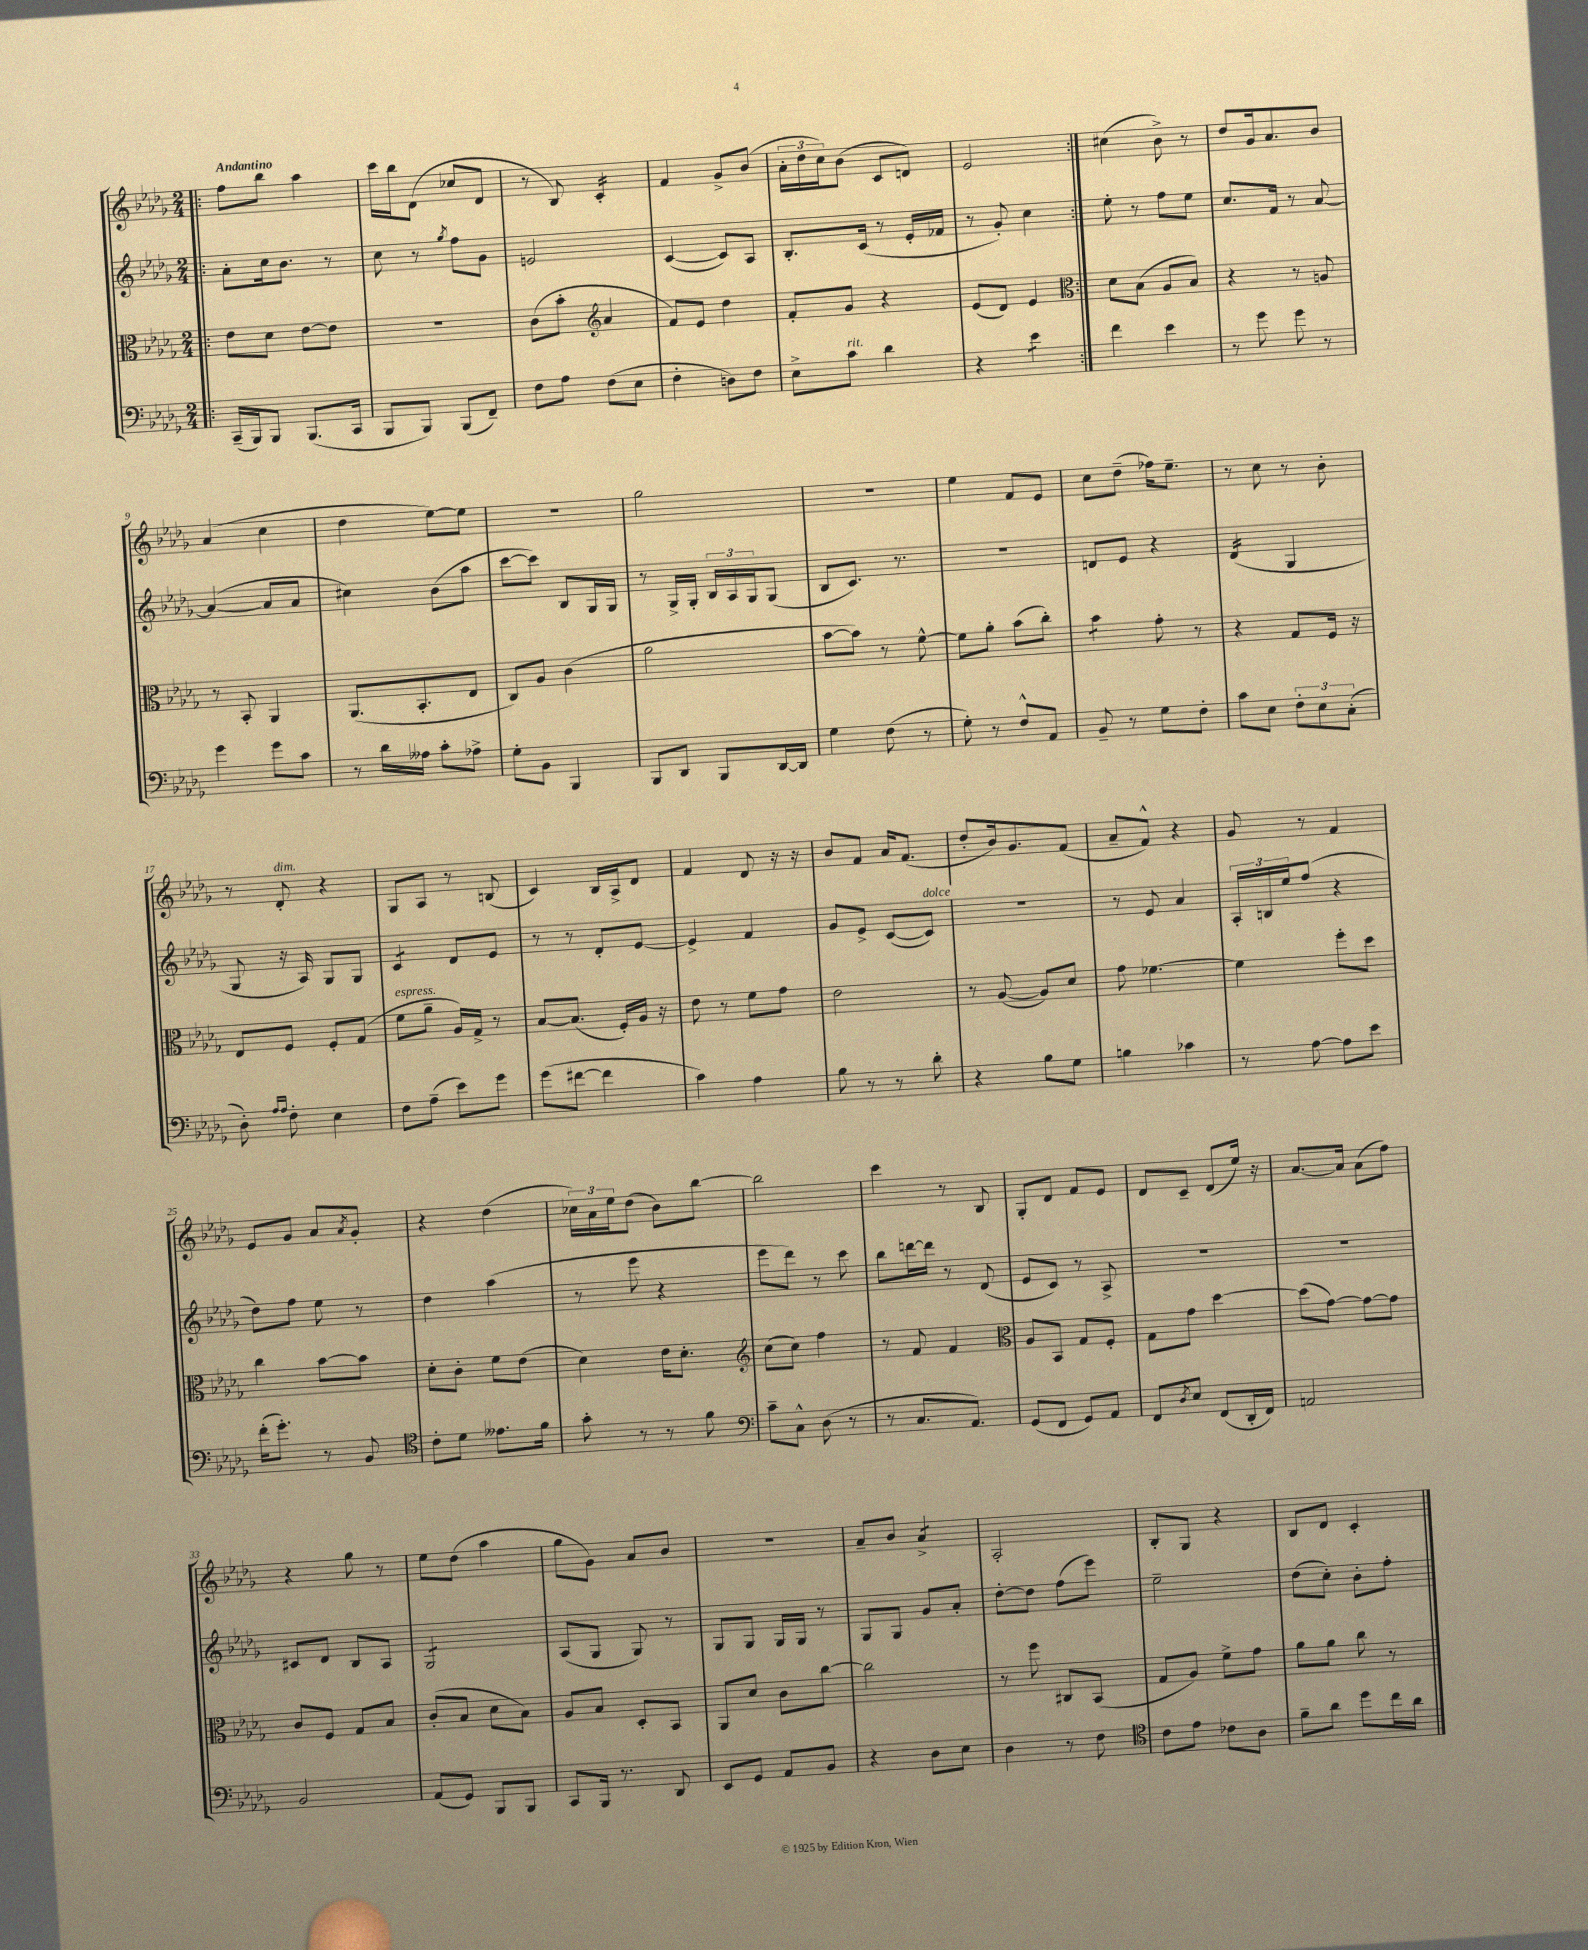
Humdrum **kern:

**kern	**kern	**kern	**kern
*staff4	*staff3	*staff2	*staff1
*clefF4	*clefC3	*clefG2	*clefG2
*k[b-e-a-d-g-]	*k[b-e-a-d-g-]	*k[b-e-a-d-g-]	*k[b-e-a-d-g-]
*M2/4	*M2/4	*M2/4	*M2/4
=!|:	=!|:	=!|:	=!|:
(16CC~/LL	8e-\L	8a-'\L	8ff\L
16BBB-/J)	.	.	.
8BBB-/J	8d-\J	16cc\k	8bb-\J
.	.	8.b-\J	.
(8.BBB-/L	[8e-\L	.	4aa-\
.	8e-\]J	8r	.
16CC/Jk	.	.	.
=	=	=	=
8BBB-/L	2r	8cc\	16ccc\LL
.	.	.	16bb-\J
8BBB-/J)	.	8r	(8d-\J
.	.	8qgg-/	.
(8BBB-/L	.	8ff\L	8cc-/L
8FF~/J)	.	8g-\J	8d-/J
=	=	=	=
8F\L	(8c\L	2e/	8r
8A-\J	8b-'\J	.	8B-/)
*	*clefG2	*	*
(8F\L	4a-/	.	4c'/
8E-\J	.	.	.
=	=	=	=
4F'\	8f/L)	([4c/	4f/
.	8e-/J	.	.
8D\L)	4dd-\	8c/]L)	8g-^/L
8F\J	.	8A-/J	(8b-/J
=	=	=	=
8E-^\L	8f'/L	8.B-'/L	24a-'\LL
.	.	.	24dd-\
.	.	.	24cc\J)
8c\J	8g-/J	.	(8b-\J
.	.	(16c/Jk	.
4d-\	4r	8r	8c/L
.	.	16e-'/LL	8d/J)
.	.	16f-/JJ	.
=	=	=	=
4r	(8e-/L	8r	2e-/
.	8d-/J)	8g-'/)	.
4e-\	4e-/	4cc\	.
=:|!	=:|!	=:|!	=:|!
*	*clefC3	*	*
4f\	8d-\L	8ee-'\	(4cc#\
.	(8B-\J	8r	.
4e-\	8A-/L	8ff\L	8b-^\)
.	8B-/J)	8ee-\J	8r
=	=	=	=
8r	4r	8.cc/L	8dd-/L
8g-\	.	.	16g-/k
.	.	16f/Jk	8.a-/
8g-\	8r	8r	.
8r	8A/	[8a-/	8b-/J
=	=	=	=
4g-\	8r	(4a-/_	(4a-/
.	8BB-'/	.	.
8g-\L	4AA-/	8a-/]L	4cc\
8c\J	.	8a-/J	.
=	=	=	=
8r	(8.AA-/L	4cc#\)	4dd-\
16d-\LL	.	.	.
16A--\JJ	8.BB-'/	.	.
8c'\L	.	(8b-\L	[8ee-\L)
8A-^\J	8E-/J	8aa-\J	8ee-\]J
=	=	=	=
8G-'\L	8C/L)	[8ccc\L	2r
8BB-\J	8A-/J	8ccc\]J)	.
4BBB-/	(4c\	8B-/L	.
.	.	16G-/L	.
.	.	16G-/JJ	.
=	=	=	=
8BBB-/L	2a-\	8r	2gg-\
8DD-/J	.	16G-^/LL	.
.	.	16G-'/JJ	.
8BBB-/L	.	24B-/LL	.
.	.	24A-/	.
.	.	24G-/J	.
[16DD-/L	.	(8G-/J	.
16DD-/]JJ	.	.	.
=	=	=	=
4G-\	[8b-\L	8B-/L	2r
.	8b-\]J)	8.c/J)	.
(8F\	8r	.	.
.	.	8.r	.
8r	[8f^^\	.	.
=	=	=	=
8G-'\)	8f\]L	2r	4ee-\
8r	8a-'\J	.	.
8F^^/L	(8b-\L	.	8f/L
8AA-/J	8cc'\J)	.	8e-/J
=	=	=	=
8BB-~/	4b-\	8d/L	8cc\L
8r	.	8e-/J	(8dd-~\J
8G-\L	8g-'\	4r	16ff-\LK)
.	.	.	8.ee-~\J
8F'\J	8r	.	.
=	=	=	=
8c\L	4r	(4d-/	8r
8E-\J	.	.	8cc\
12F'\L	8G-/L	4G-/	8r
12E-\	.	.	.
.	16F/Jk	.	8b-'\
(12C'\J	.	.	.
.	16r	.	.
=	=	=	=
8D-'\)	8E-/L	8G-/	8r
16qqA-/LL	.	.	.
16qqA-/JJ	.	.	.
8F'\	8F/J	16r	8d-'/
.	.	16A-/)	.
4E-\	8F'/L	8G-/L	4r
.	(8G-/J	8G-/J	.
=	=	=	=
8F\L	8f\L	4c/	8G-/L
(8A-~\J	8a-~\J	.	8A-/J
8e-\L)	16A-/LL)	8d-/L	8r
.	16G-^/JJ	.	.
8g-\J	8r	8e-/J	(8B/
=	=	=	=
(8g-\L	[8B-/L	8r	4c/)
[8f#\J	(8.B-/]J	8r	.
4f#\]	.	8d-'/L	16B-/LL
.	16F'/LL)	.	16A-^/J
.	16A-/JJ	[8e-/J	8d-/J
.	16r	.	.
=	=	=	=
4c\)	8e-\	4e-^/]	4f/
.	8r	.	.
4A-\	8f\L	4f/	8d-/
.	8g-\J	.	16r
.	.	.	16r
=	=	=	=
8B-\	2e-\	8g-/L	8b-/L
8r	.	8e-^/J	8f/J
8r	.	([8c/L	16a-/LK
.	.	.	(8.f/J
8d-'\	.	8c/]J)	.
=	=	=	=
4r	8r	2r	8dd-'/L
.	([8A-/	.	16b-/k)
.	.	.	8.g-/
8B-\L	8A-/]L)	.	.
8G-\J	8d-/J	.	(8f/J
=	=	=	=
4B\	8g-\	8r	8a-~/L
.	[4.f-\	8e-/	8f^^/J)
4c-\	.	4a-/	4r
=	=	=	=
8r	4f-\]	24A-'/LL	8g-/
.	.	24B/	.
.	.	24ee-/J	.
[8A-\	.	(8ff/J	8r
8A-\]L	8ff'\L	4r	4f/
8e-\J	8dd-\J	.	.
=	=	=	=
(16f'\LK	4cc\	8dd-\L)	8e-/L
8.g-'\J)	.	.	.
.	.	8ff\J	8g-/J
8r	[8b-\L	8ee-\	8a-/L
.	.	.	8qa-/
8BB-/	8b-\]J	8r	8g-'/J
=	=	=	=
*clefC4	*	*	*
8c'\L	8d-'\L	4dd-\	4r
8d-\J	8c'\J	.	.
8.e--\L	8f\L	(4aa-\	(4dd-\
.	(8e-\J	.	.
16f\Jk	.	.	.
=	=	=	=
8g-'\	4d-\)	8r	24cc-\LL)
.	.	.	24a-\
.	.	.	24ee-\J
8r	.	8eee-\	(8dd-\J
8r	16e-\LK	4r	8b-\L)
.	8.d-'\J	.	.
8f\	.	.	[8bb-\J
=	=	=	=
*clefF4	*clefG2	*	*
8c~\L	(8cc\L	8eee-\L	2bb-\]
8C^^\J	8cc\J)	8ddd-\J)	.
(8D-\	4ff\	8r	.
8r	.	8ccc\	.
=	=	=	=
8r	8r	8bb-\L	4ccc\
8.C/L	8f/	[16ddd\L	.
.	.	16ddd\]JJ	.
.	4f/	8r	8r
8.AA-/J)	.	.	.
.	.	(8d-/	8B-/
=	=	=	=
*	*clefC3	*	*
(8GG-/L	8A-/L	8e-/L	8G-'/L
8FF/J	8BB-/J	8c/J)	8d-/J
8GG-/L)	8G-/L	8r	8f/L
8AA-/J	8F'/J	8A-^/	8e-/J
=	=	=	=
8FF/L	8G-\L	2r	8d-/L
8qD-/	.	.	.
8E-/J	8g-\J	.	8c~/J
(8FF/L	[4dd-\	.	(8d-/L
16DD-'/L	.	.	16ee-/Jk)
16FF/JJ)	.	.	16r
=	=	=	=
2AA/	(8dd-\]L	2r	[8.a-/L
.	[8g-\J)	.	.
.	.	.	16a-/]Jk
.	8g-\_L	.	(8a-\L
.	8g-\]J	.	8ff\J)
=	=	=	=
2BB-/	8c/L	8c#/L	4r
.	8F/J	8d-/J	.
.	8G-/L	8B-/L	8gg-\
.	8B-/J	8A-/J	8r
=	=	=	=
(8AA-/L	(8c'/L	2G-/	8ee-\L
8GG-/J)	8B-/J	.	(8dd-\J
8BBB-/L	8d-\L	.	4aa-\
8BBB-/J	8B-\J)	.	.
=	=	=	=
8CC/L	8A-/L	(8A-/L	8gg-\L
16BBB-/Jk	8B-/J	8G-/J	8g-\J)
8.r	.	.	.
.	8D-'/L	8G-/)	8a-/L
8DD-/	8BB-/J	8r	8b-/J
=	=	=	=
8EE-/L	8AA-/L	8G-/L	2r
8GG-/J	8d-/J	8G-/J	.
8AA-/L	8c\L	16G-/LL	.
.	.	16G-/JJ	.
8BB-/J	[8cc\J	8r	.
=	=	=	=
4r	2cc\]	8G-/L	8a-~/L
.	.	8G-/J	8b-/J
8D-\L	.	8g-/L	4a-^/
8E-\J	.	8a-'/J	.
=	=	=	=
4D-\	8r	[8dd-'\L	2A-'/
.	8ff\	8dd-\]J	.
8r	8C#/L	(8ff\L	.
8F\	(8BB-/J	8eee-\J)	.
=	=	=	=
*clefC4	*	*	*
8c\L	8G-/L	2ee-~\	8B-'/L
8e-\J	8A-/J)	.	8G-/J
8c-\L	8f^\L	.	4r
8A-\J	8g-\J	.	.
=	=	=	=
8f~\L	8a-\L	(8dd-\L	8B-/L
8a-\J	8a-\J	8cc'\J)	8d-/J
8dd-\L	8cc\	8b-'\L	4c'/
16cc\L	8r	8ff'\J	.
16a-\JJ	.	.	.
==	==	==	==
*-	*-	*-	*-
